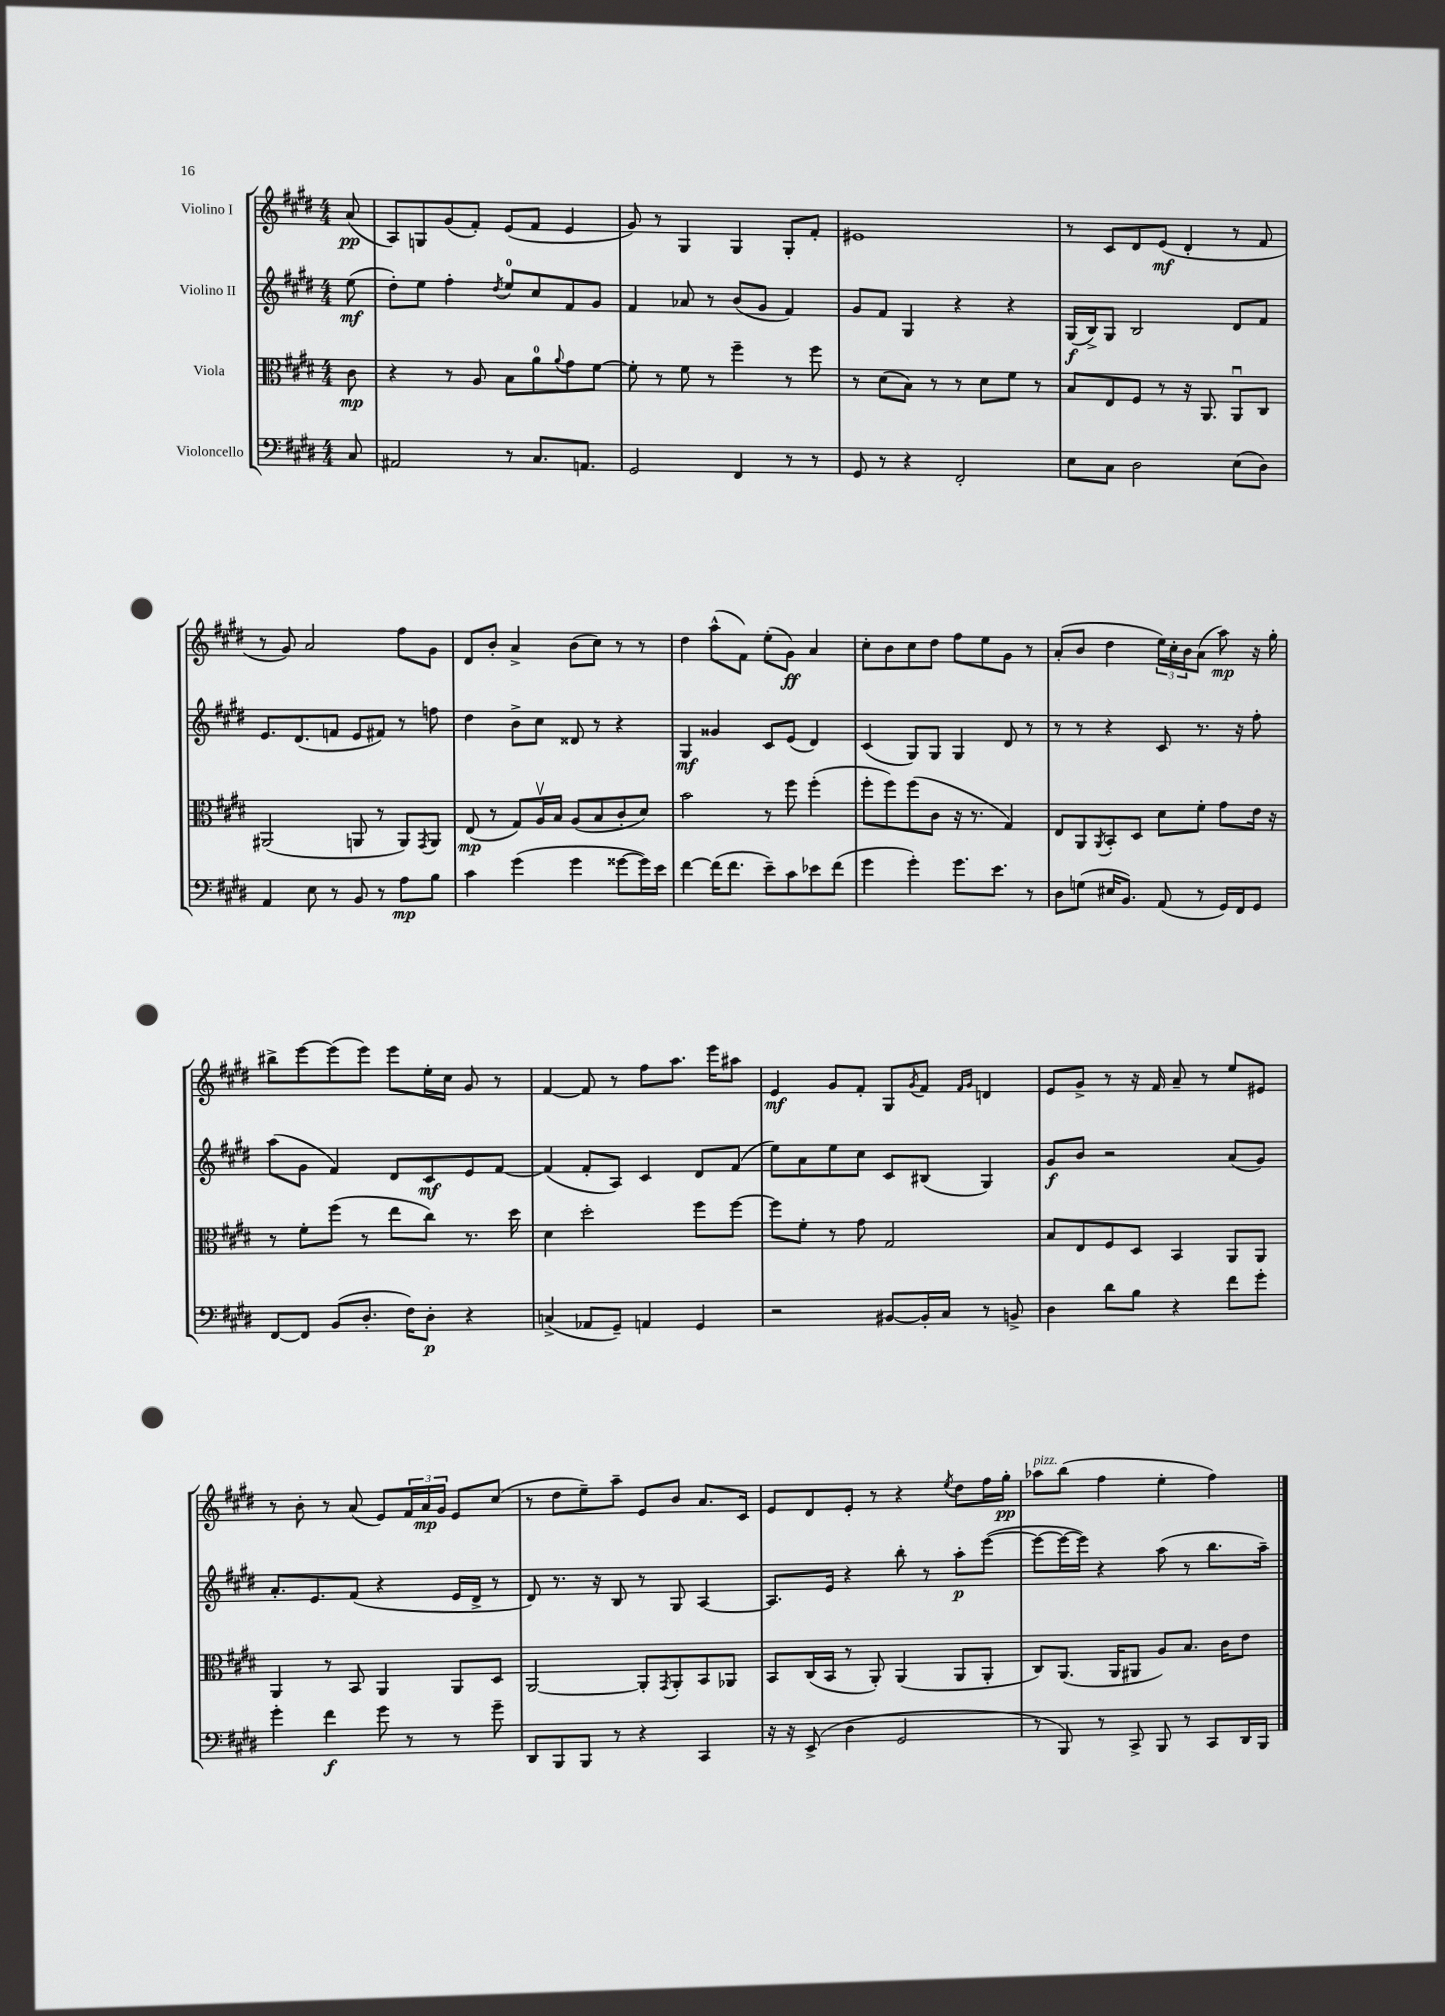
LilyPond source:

<<
\new StaffGroup <<
\new Staff = "s0" \with { instrumentName = "Violino I" } {
    \clef treble \key e \major \numericTimeSignature \time 4/4 \partial 8
    a'8\pp( |
    a8) g8 gis'8( fis'8-.) e'8( fis'8 e'4 |
    gis'8) r8 gis4 gis4 gis8-. fis'8-. |
    eis'1 |
    r8 cis'8 dis'8 e'8\mf( dis'4-. r8 fis'8 |
    r8 gis'8) a'2 fis''8 gis'8 |
    dis'8 b'8-. a'4-> b'8( cis''8) r8 r8 |
    dis''4 a''8-^( fis'8) e''8-.( gis'8\ff) a'4 |
    cis''8-. b'8 cis''8 dis''8 fis''8 e''8 gis'8 r8 |
    a'8-.( b'8 dis''4 \tuplet 3/2 { e''16) cis''16-. b'16 } a'8( a''8\mp) r16 gis''16-. |
    bis''8-> e'''8~ e'''8( e'''8) e'''8 e''16-. cis''16 gis'8 r8 |
    fis'4~ fis'8 r8 fis''8 a''8. e'''16 ais''8 |
    e'4\mf gis'8 fis'8-. gis8 \acciaccatura { gis'8 } fis'8 \grace { fis'16 gis'16 } d'4 |
    e'8 gis'8-> r8 r16 fis'16 a'8-- r8 e''8 eis'8 |
    r8 b'8-. r8 a'8( e'8) \tuplet 3/2 { fis'16 a'16\mp gis'16 } e'8 cis''8( |
    r8 dis''8 e''8--) a''8-- e'8 b'8 a'8. cis'16 |
    e'8 dis'8 e'8-. r8 r4 \acciaccatura { e''8 } dis''8 fis''16 gis''16-.\pp |
    aes''8^\markup { \italic "pizz." } b''8( fis''4 e''4-. fis''4) \bar "|." |
}
\new Staff = "s1" \with { instrumentName = "Violino II" } {
    \clef treble \key e \major \numericTimeSignature \time 4/4 \partial 8
    e''8\mf( |
    dis''8-.) e''8 fis''4-. \acciaccatura { dis''8 } e''8-0 cis''8 fis'8 gis'8 |
    fis'4 aes'8 r8 b'8( gis'8 fis'4) |
    gis'8 fis'8 gis4 r4 r4 |
    gis16\f( b16->) gis8 b2 dis'8 fis'8 |
    e'8. dis'8.( f'8 e'8 fis'8) r8 f''8 |
    dis''4 b'8-> cis''8 disis'8 r8 r4 |
    gis4\mf gisis'4 cis'8 e'8( dis'4) |
    cis'4( gis8) gis8 gis4 dis'8 r8 |
    r8 r8 r4 cis'8 r8. r16 fis''8-. |
    a''8( gis'8 fis'4) dis'8 cis'8\mf e'8 fis'8~ |
    fis'4( fis'8-. a8) cis'4 dis'8 fis'8( |
    e''8) a'8 e''8 cis''8 cis'8 bis8( gis4) |
    gis'8\f b'8 r2 a'8( gis'8) |
    a'8.-. e'8. fis'8( r4 e'16 dis'16-> r8 |
    dis'8) r8. r16 b8 r8 gis8 a4~ |
    a8. e'16 r4 b''8-. r8 a''8-.\p e'''8~( |
    e'''8~ e'''16~ e'''16) r4 a''8( r8 b''8. a''16--) \bar "|." |
}
\new Staff = "s2" \with { instrumentName = "Viola" } {
    \clef alto \key e \major \numericTimeSignature \time 4/4 \partial 8
    cis'8\mp |
    r4 r8 a8 b8 a'8-0 \appoggiatura { a'8 } gis'8 fis'8~ |
    fis'8-. r8 fis'8 r8 fis''4-- r8 fis''8 |
    r8 dis'8( b8) r8 r8 dis'8 fis'8 r8 |
    b8 e8 fis8 r8 r16 a,8. a,8\downbow cis8 |
    ais,2( a,8 r8 a,8) \acciaccatura { gis,8 } a,8 |
    e8\mp( r8 gis8) a16\upbow b16 a8( b8 cis'8-. dis'8) |
    b'2 r8 fis''8 fis''4-.( |
    fis''8-. fis''8) fis''8( cis'8 r16 r8. gis4) |
    e8 a,8 \acciaccatura { a,8 } b,8-. dis8 dis'8 fis'8-. gis'8 e'16 r16 |
    r8 fis'8-. fis''8( r8 e''8 cis''8) r8. dis''16 |
    dis'4 dis''2-. fis''8 fis''8~ |
    fis''8 fis'8-. r8 gis'8 gis2 |
    b8 e8 fis8 dis8 b,4 a,8 a,8 |
    a,4 r8 b,8 a,4 a,8 dis8 |
    a,2~ a,8-. \acciaccatura { gis,8 } a,8-. b,8 aes,8 |
    b,8 cis16( b,16 r8 a,8-.) a,4( a,8 a,8-. |
    cis8) a,8.( a,16 ais,8 a8) b8. cis'16 e'8 \bar "|." |
}
\new Staff = "s3" \with { instrumentName = "Violoncello" } {
    \clef bass \key e \major \numericTimeSignature \time 4/4 \partial 8
    cis8 |
    ais,2 r8 cis8. a,8. |
    gis,2 fis,4 r8 r8 |
    gis,8 r8 r4 fis,2-. |
    e8 cis8 dis2 e8( dis8) |
    a,4 e8 r8 b,8 r8 a8\mp b8 |
    cis'4 gis'4( gis'4 gisis'8~ gisis'16) e'16 |
    fis'4~ fis'16( fis'8. e'8--) cis'8 ees'8 fis'8( |
    gis'4 gis'4-.) gis'8. e'8. r8 |
    dis8 g8( eis16 b,8.) a,8( r8 gis,16) fis,16 gis,8 |
    fis,8~ fis,8 b,8( dis8.-. fis16) dis8-.\p r4 |
    c4->( aes,8 gis,8--) a,4 gis,4 |
    r2 bis,8~ bis,16-. cis16 r8 b,8-> |
    dis4 dis'8 b8 r4 fis'8 gis'8-. |
    gis'4-. fis'4\f gis'8 r8 r8 gis'8-- |
    dis,8 b,,8 b,,8 r8 r4 cis,4 |
    r16 r16 e,8->( dis4 gis,2 |
    r8 b,,8) r8 cis,8-> b,,8 r8 cis,8 dis,16 b,,16 \bar "|." |
}
>>
>>
\layout { \context { \Score \remove "Bar_number_engraver" } }
